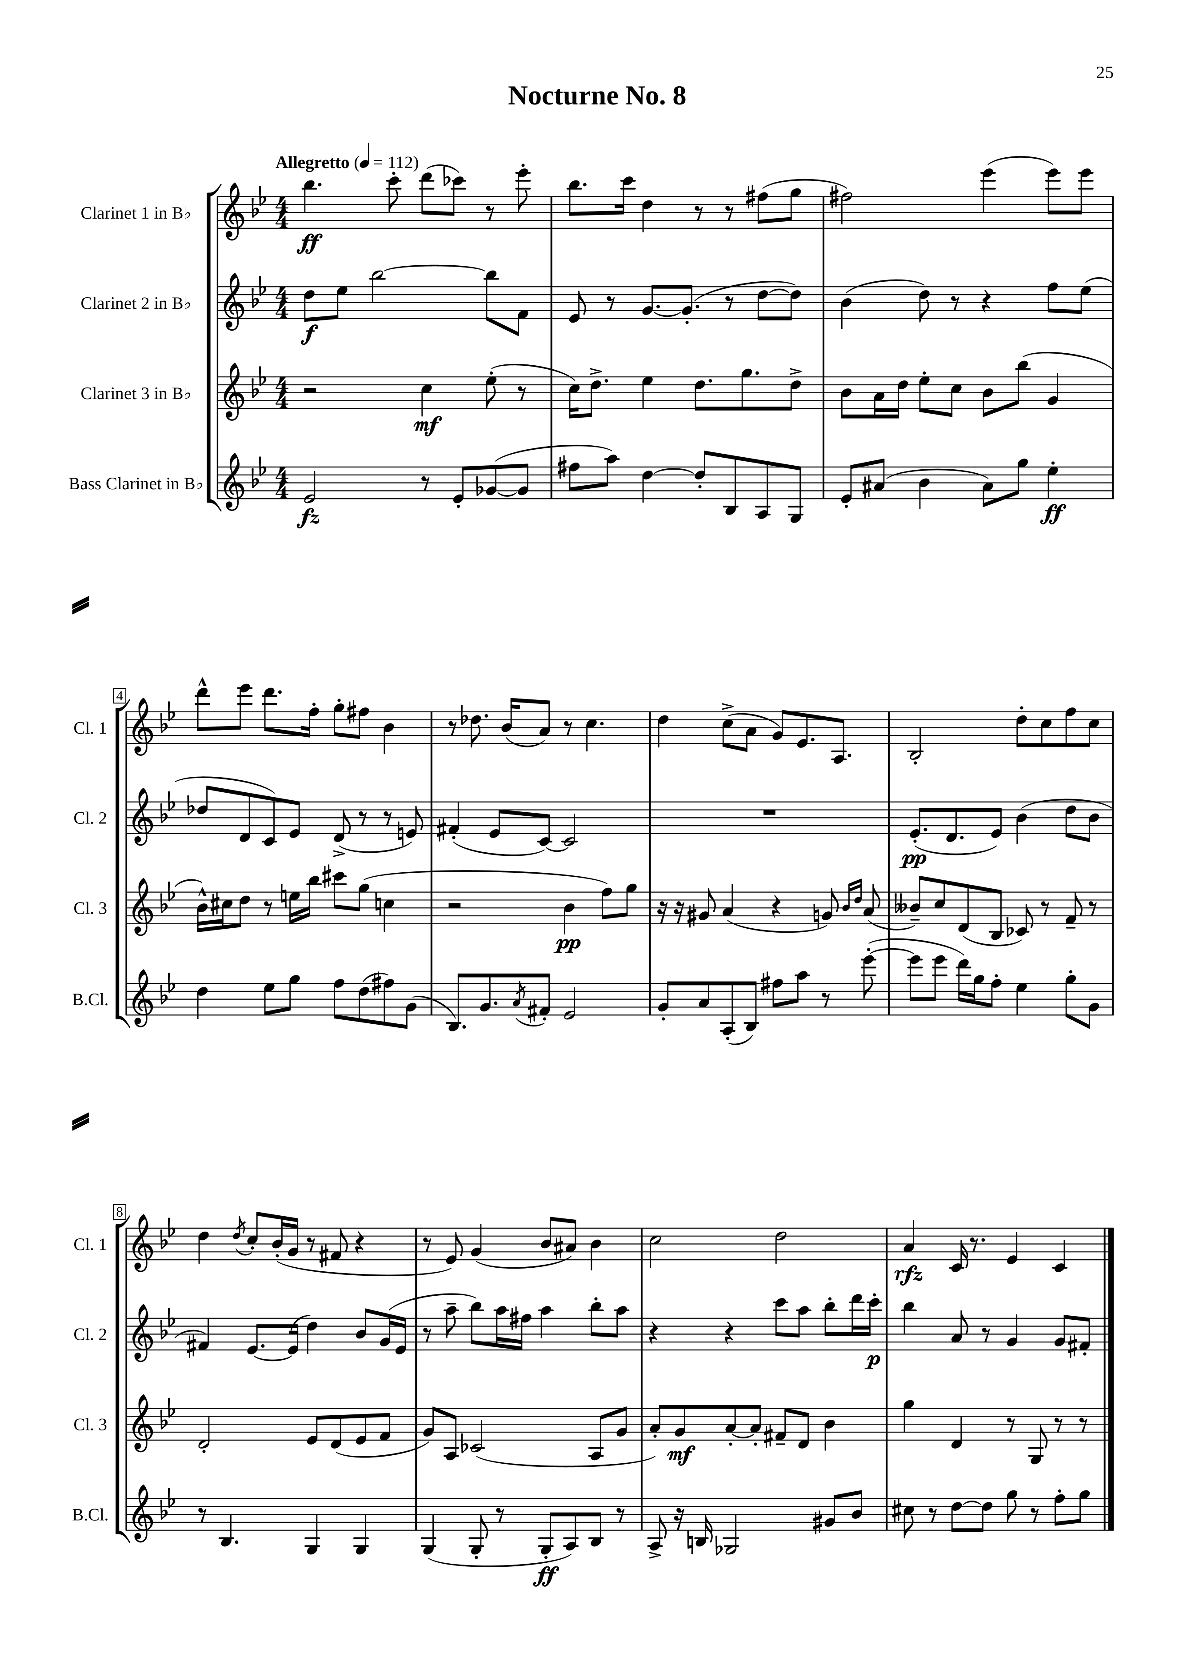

**kern	**dynam	**kern	**dynam	**kern	**dynam	**kern	**dynam
*part4	*part4	*part3	*part3	*part2	*part2	*part1	*part1
*staff4	*staff4	*staff3	*staff3	*staff2	*staff2	*staff1	*staff1
*I"Bass Clarinet in B♭	*	*I"Clarinet 3 in B♭	*	*I"Clarinet 2 in B♭	*	*I"Clarinet 1 in B♭	*
*I'B.Cl.	*	*I'Cl. 3	*	*I'Cl. 2	*	*I'Cl. 1	*
*clefG2	*	*clefG2	*	*clefG2	*	*clefG2	*
*k[b-e-]	*	*k[b-e-]	*	*k[b-e-]	*	*k[b-e-]	*
*M4/4	*	*M4/4	*	*M4/4	*	*M4/4	*
*MM112	*	*MM112	*	*MM112	*	*MM112	*
=1	=1	=1	=1	=1	=1	=1	=1
!	!	!	!	!	!	!LO:TX:a:B:t=Allegretto	!
2e-/	fz	2r	.	8dd\L	f	4.bb-\	ff
.	.	.	.	8ee-\J	.	.	.
.	.	.	.	[2bb-\	.	.	.
.	.	.	.	.	.	8ccc'\	.
8r	.	4cc\	mf	.	.	(8ddd\L	.
8e-'/L	.	.	.	.	.	8ccc-X\J)	.
([8g-X/	.	(8ee-'\	.	8bb-\L]	.	8r	.
8g-/J]	.	8r	.	8f\J	.	8eee-'\	.
=2	=2	=2	=2	=2	=2	=2	=2
8ff#X\L	.	16cc\KL)	.	8e-/	.	8.bb-\L	.
.	.	8.dd^\J	.	.	.	.	.
8aa\J)	.	.	.	8r	.	.	.
.	.	.	.	.	.	16ccc\Jk	.
[4dd\	.	4ee-\	.	[8.g/L	.	4dd\	.
.	.	.	.	(8.g'/J]	.	.	.
8dd'/L]	.	8.dd\L	.	.	.	8r	.
8B-/	.	.	.	8r	.	8r	.
.	.	8.gg\	.	.	.	.	.
8A/	.	.	.	[8dd\L	.	(8ff#X\L	.
8G/J	.	8dd^\J	.	8dd\J])	.	8gg\J	.
=3	=3	=3	=3	=3	=3	=3	=3
8e-'/L	.	8b-\L	.	(4b-\	.	2ff#X\)	.
(8a#X/J	.	16a\L	.	.	.	.	.
.	.	16dd\JJ	.	.	.	.	.
4b-\	.	8ee-'\L	.	8dd\)	.	.	.
.	.	8cc\J	.	8r	.	.	.
8a#\L)	.	8b-\L	.	4r	.	(4eee-\	.
8gg\J	.	(8bb-\J	.	.	.	.	.
4ee-'\	ff	4g/	.	8ff\L	.	8eee-\L)	.
.	.	.	.	(8ee-\J	.	8eee-\J	.
!!LO:LB:g=z
=4	=4	=4	=4	=4	=4	=4	=4
4dd\	.	16b-^^\LL)	.	8dd-X/L	.	8ddd^^\L	.
.	.	16cc#X\J	.	.	.	.	.
.	.	8dd\J	.	8d/	.	8eee-\J	.
8ee-\L	.	8r	.	8c/)	.	8.ddd\L	.
8gg\J	.	16een\LL	.	8e-/J	.	.	.
.	.	16bb-\JJ	.	.	.	16ff'\Jk	.
8ff\L	.	8ccc#X\L	.	(8d^/	.	8gg'\L	.
(8dd\	.	(8gg\J	.	8r	.	8ff#X\J	.
8ff#X\)	.	4ccn\	.	8r	.	4b-\	.
(8g\J	.	.	.	8en/)	.	.	.
=5	=5	=5	=5	=5	=5	=5	=5
8.B-/L)	.	2r	.	(4f#X'/	.	8r	.
.	.	.	.	.	.	8.dd-X\	.
8.g/	.	.	.	.	.	.	.
.	.	.	.	8e-/L	.	.	.
.	.	.	.	.	.	(16b-/KL	.
8qa/	.	.	.	.	.	.	.
8f#X'/J	.	.	.	[8c/J)	.	8a/J)	.
2e-/	.	4b-\	pp	2c/]	.	8r	.
.	.	.	.	.	.	4.cc\	.
.	.	8ff\L)	.	.	.	.	.
.	.	8gg\J	.	.	.	.	.
=6	=6	=6	=6	=6	=6	=6	=6
8g'/L	.	16r	.	1r	.	4dd\	.
.	.	16r	.	.	.	.	.
8a/	.	8g#X/	.	.	.	.	.
(8A'/	.	(4a/	.	.	.	(8cc^\L	.
8B-/J)	.	.	.	.	.	8a\J	.
8ff#X\L	.	4r	.	.	.	8g/L)	.
8aa\J	.	.	.	.	.	8.e-/	.
8r	.	8gn/)	.	.	.	.	.
.	.	.	.	.	.	8.A/J	.
.	.	16qqb-/LL	.	.	.	.	.
.	.	16qqdd/JJ	.	.	.	.	.
([8eee-'\	.	(8a/	.	.	.	.	.
=7	=7	=7	=7	=7	=7	=7	=7
8eee-\L]	.	8b--X~/L)	.	(8.e-'/L	pp	2B-'/	.
8eee-\J	.	8cc/	.	.	.	.	.
.	.	.	.	8.d/	.	.	.
16ddd\LL)	.	(8d/	.	.	.	.	.
16gg\J	.	.	.	.	.	.	.
8ff'\J	.	8B-/J	.	8e-/J)	.	.	.
4ee-\	.	8c-X/)	.	(4b-\	.	8dd'\L	.
.	.	8r	.	.	.	8cc\	.
8gg'\L	.	8f~/	.	8dd\L	.	8ff\	.
8g\J	.	8r	.	8b-\J	.	8cc\J	.
!!LO:LB:g=z
=8	=8	=8	=8	=8	=8	=8	=8
8r	.	2d'/	.	4f#X/)	.	4dd\	.
4.B-/	.	.	.	.	.	.	.
.	.	.	.	.	.	8qdd/	.
.	.	.	.	[8.e-/L	.	8cc'/L	.
.	.	.	.	.	.	(16b-'/L	.
.	.	.	.	(16e-/Jk]	.	16g/JJ	.
4G/	.	8e-/L	.	4dd\)	.	8r	.
.	.	(8d/	.	.	.	8f#X/	.
4G/	.	8e-/	.	8b-/L	.	4r	.
.	.	8f/J	.	(16g/L	.	.	.
.	.	.	.	16e-/JJ	.	.	.
=9	=9	=9	=9	=9	=9	=9	=9
(4G/	.	8g/L)	.	8r	.	8r	.
.	.	8A/J	.	8aa~\	.	8e-/)	.
8G'/	.	(2c-X/	.	8bb-\L)	.	(4g/	.
8r	.	.	.	16aa\L	.	.	.
.	.	.	.	16ff#X\JJ	.	.	.
8G'/L	ff	.	.	4aa\	.	8b-/L	.
8A/)	.	.	.	.	.	8a#X/J)	.
8B-/J	.	8A/L	.	8bb-'\L	.	4b-\	.
8r	.	8g/J	.	8aa\J	.	.	.
=10	=10	=10	=10	=10	=10	=10	=10
8A^/	.	8a'/L)	.	4r	.	2cc\	.
16r	.	8g/	mf	.	.	.	.
16Bn/	.	.	.	.	.	.	.
2G-X/	.	[8a'/	.	4r	.	.	.
.	.	8a'/J]	.	.	.	.	.
.	.	8f#X~/L	.	8ccc\L	.	2dd\	.
.	.	8d/J	.	8aa\J	.	.	.
8g#X/L	.	4b-\	.	8bb-'\L	.	.	.
8b-/J	.	.	.	16ddd\L	.	.	.
.	.	.	.	16ccc'\JJ	p	.	.
=11	=11	=11	=11	=11	=11	=11	=11
8cc#X\	.	4gg\	.	4bb-\	.	4a/	rfz
8r	.	.	.	.	.	.	.
[8dd\L	.	4d/	.	8a/	.	16c/	.
.	.	.	.	.	.	8.r	.
8dd\J]	.	.	.	8r	.	.	.
8gg\	.	8r	.	4g/	.	4e-/	.
8r	.	8G/	.	.	.	.	.
8ff'\L	.	8r	.	8g/L	.	4c/	.
8gg\J	.	8r	.	8f#X'/J	.	.	.
==	==	==	==	==	==	==	==
*-	*-	*-	*-	*-	*-	*-	*-
